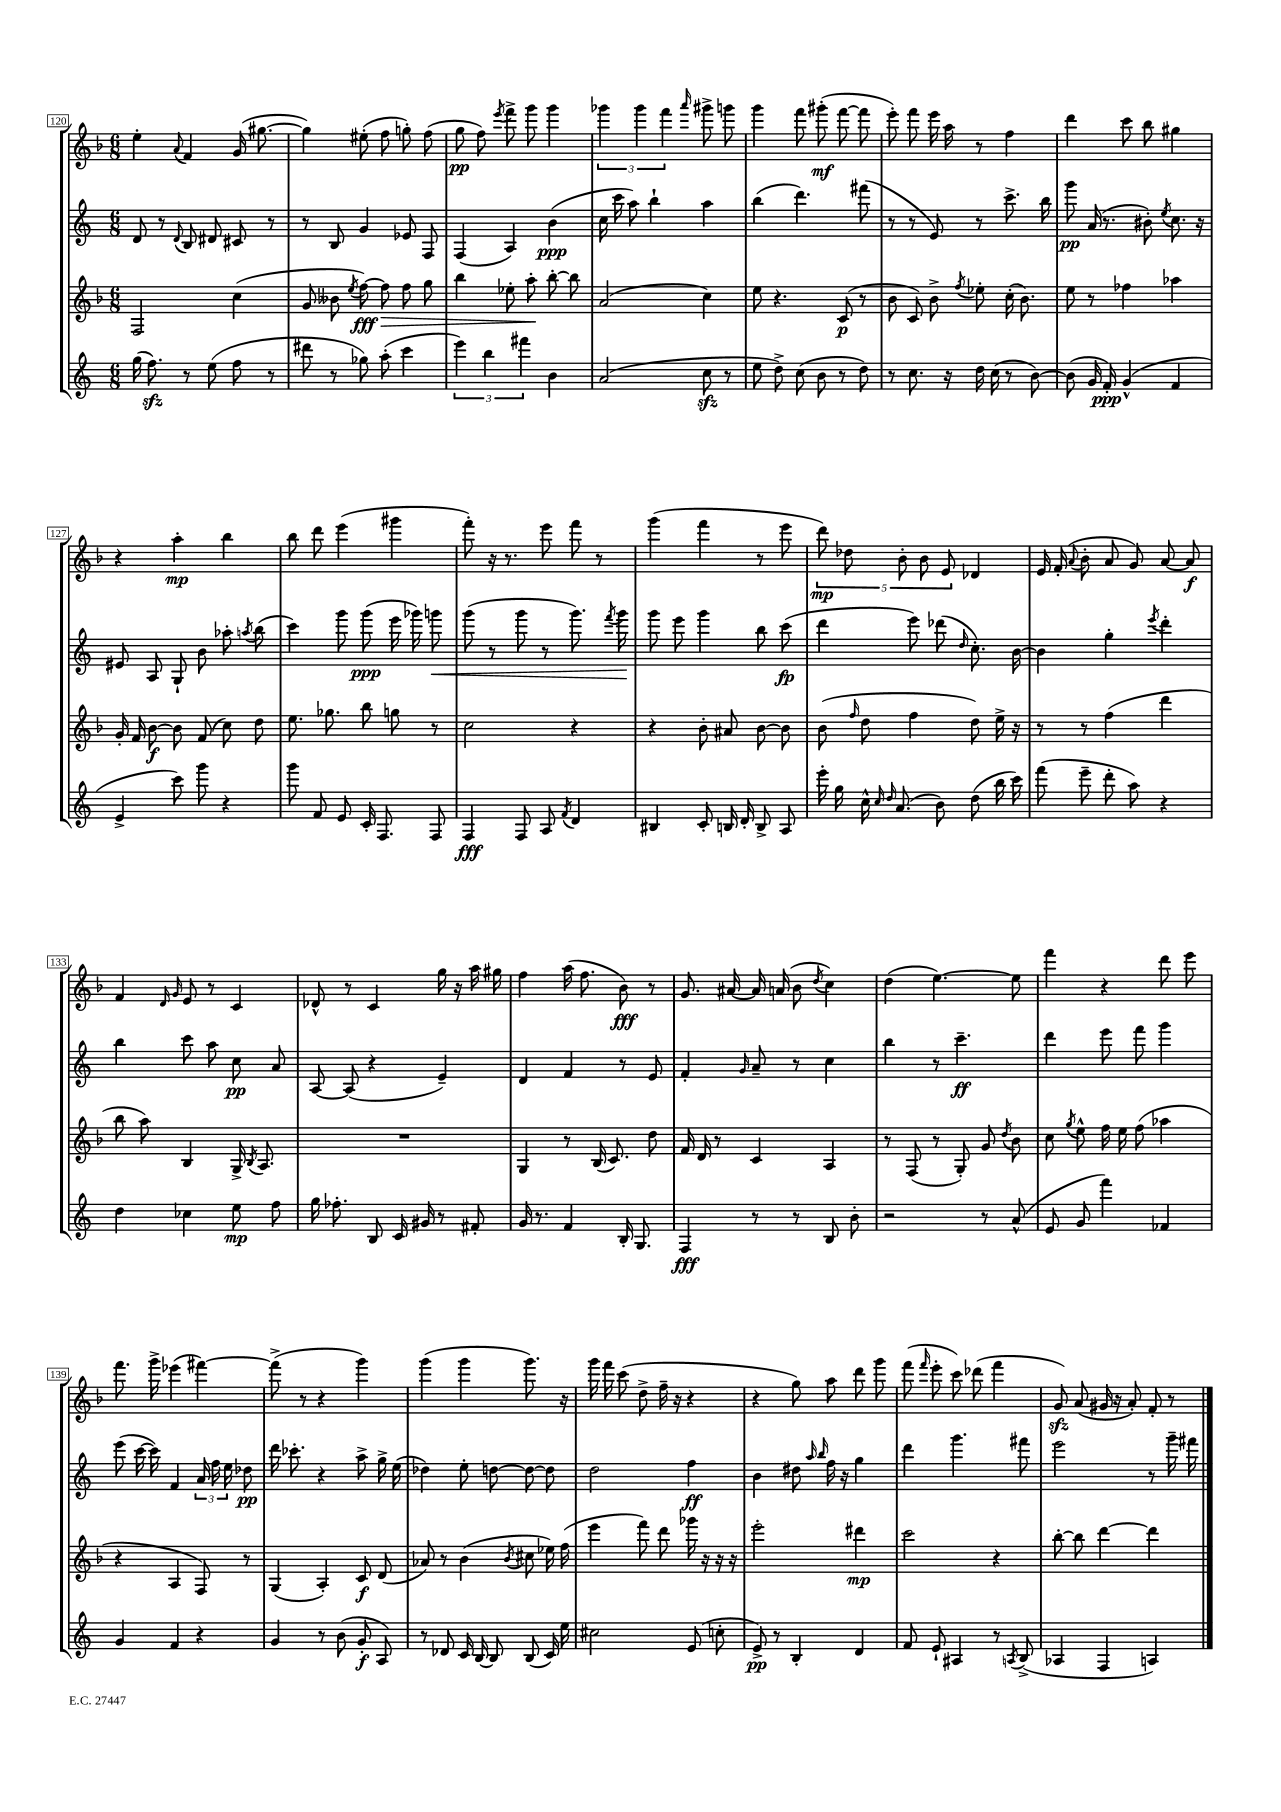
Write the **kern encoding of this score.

**kern	**kern	**kern	**kern
*staff4	*staff3	*staff2	*staff1
*clefG2	*clefG2	*clefG2	*clefG2
*k[]	*k[b-]	*k[]	*k[b-]
*M6/8	*M6/8	*M6/8	*M6/8
(16gg	2F	8d	4ee'
8.ff)	.	.	.
.	.	8r	.
.	.	8qqd	8qqa
8r	.	8B	4f
(8ee	.	8d#	.
8ff	(4cc	8c#	(16g
.	.	.	[8.gg#
8r	.	8r	.
=	=	=	=
8ddd#	8g	8r	4gg#])
8r	8b--	8B	.
.	8qee	.	.
8gg-)	[8ff)	4g	(8ee#'
(8aa'	8ff]	.	8ff
4ccc	8ff	8e-	8gg')
.	8gg	8F	(8ff
=	=	=	=
6eee)	4bb-	(4F	8gg
.	.	.	8ff)
6bb	.	.	.
.	.	.	8qeee
.	8ee-'	4A)	8fff^
6fff#	.	.	.
.	8aa'	.	8ggg
4b	[8bb-'	(4b	4ggg
.	8bb-]	.	.
=	=	=	=
(2a	(2a	16cc	6ggg-
.	.	16ccc	.
.	.	8aa)	.
.	.	.	6ggg-
.	.	4bb`	.
.	.	.	6fff
.	.	.	16qqaaa
8cc	4cc)	4aa	8ggg#^
8r	.	.	8ggg
=	=	=	=
8ee	8ee	(4bb	4ggg
8dd^)	4.r	.	.
(8cc	.	4.ddd)	8fff
8b	.	.	(8ggg#'
8r	(8c	.	[8fff
8dd)	8r	(8fff#	8fff]
=	=	=	=
8r	8b-	8r	8eee')
8.cc	8c)	8r	8fff
.	8b-^	8e)	16eee
16r	.	.	16aa
.	8qff	.	.
16dd	8ee-'	8r	8r
(16cc	.	.	.
8r	(16cc'	8.ccc^	4ff
.	8.b-)	.	.
[8b)	.	.	.
.	.	16bb	.
=	=	=	=
(8b]	8ee	8ggg	4ddd
16g	8r	(16a	.
16f')	.	8.r	.
(4g^^	4ff-	.	8ccc
.	.	8b#')	8bb-
.	.	8qee	.
4f	4aa-	8.cc	4gg#
.	.	16r	.
=	=	=	=
4e^	16g'	8e#	4r
.	16f	.	.
.	[8b-	8A	.
8ccc)	8b-]	8G`	4aa'
8ggg	(8f	8b	.
4r	8cc)	8aa-'	4bb-
.	.	8qaa	.
.	8dd	(8bb	.
=	=	=	=
8ggg	8.ee	4ccc)	8bb-
8f	.	.	8ddd
.	8.gg-	.	.
8e	.	8ggg	(4eee
16c'	8bb-	(8ggg	.
8.F	.	.	.
.	8gg	16eee	4ggg#
.	.	16ggg-)	.
8F	8r	8ggg	.
=	=	=	=
4F	2cc	(8ggg	8fff')
.	.	8r	16r
.	.	.	8.r
8F	.	8ggg	.
8A	.	8r	8eee
8qf	.	.	.
4d	4r	8.ggg)	8fff
.	.	.	8r
.	.	8qfff	.
.	.	16ggg	.
=	=	=	=
4B#	4r	8ggg	(4ggg
.	.	8eee	.
8c'	8b-'	4ggg	4fff
16B	8a#	.	.
16d'	.	.	.
8B^	[8b-	8bb	8r
8A	8b-]	(8ccc	8eee
=	=	=	=
16eee'	(8b-	4ddd	10ddd)
16gg	.	.	.
.	.	.	10dd-
.	16qqff	.	.
16cc^^	8dd	.	.
16qqcc	.	.	.
16qqdd	.	.	.
(8.a	.	.	.
.	.	.	10b-'
.	4ff	8eee)	.
.	.	.	10b-
8b)	.	(8ddd-	.
.	.	.	10e
.	.	16qqdd	.
(8dd	8dd)	8.cc')	4d-
16bb	16ee^	.	.
16ccc)	16r	[16b	.
=	=	=	=
(8fff	8r	4b]	16e
.	.	.	(16f'
.	.	.	8qqa
8eee~	8r	.	8b-'
8ddd'	(4ff	4gg'	8a
8aa)	.	.	8g)
.	.	8qeee	.
4r	4ddd	4ddd'	[8a
.	.	.	8a]
=	=	=	=
4dd	8bb-	4bb	4f
.	8aa)	.	.
.	.	.	16qqd
.	.	.	16qqg
4cc-	4B-	8ccc	8e
.	.	8aa	8r
8ee	16G^	8cc	4c
.	8qB-	.	.
.	8.A	.	.
8ff	.	8a	.
=	=	=	=
16gg	2.r	[8A	8d-^^
8.ff-'	.	.	.
.	.	(8A]	8r
8B	.	4r	4c
16c	.	.	.
16g#	.	.	.
8r	.	4e~)	16gg
.	.	.	16r
8f#'	.	.	16aa
.	.	.	16gg#
=	=	=	=
16g	4G	4d	4ff
8.r	.	.	.
4f	8r	4f	(16aa
.	.	.	8.ff
.	(16B-	.	.
.	8.c)	.	.
16B'	.	8r	8b-)
8.G	.	.	.
.	8dd	8e	8r
=	=	=	=
4F	16f	4f'	8.g
.	16d	.	.
.	8r	.	.
.	.	.	[16a#
.	.	16qqg	.
8r	4c	8a~	16a#]
.	.	.	(16a
8r	.	8r	8b-
.	.	.	8qdd
8B	4A	4cc	4cc)
8b'	.	.	.
=	=	=	=
2r	8r	4bb	(4dd
.	(8F	.	.
.	8r	8r	[4.ee)
.	8G')	4.ccc~	.
8r	8g	.	.
.	8qdd	.	.
(8a^^	8b-	.	8ee]
=	=	=	=
8e	8cc	4ddd	4fff
.	8qgg	.	.
8g	8ee^^	.	.
4fff)	16ff	8eee	4r
.	16ee	.	.
.	(8ff	8fff	.
4f-	4aa-	4ggg	8ddd
.	.	.	8eee
=	=	=	=
4g	4r	(8eee	8.fff
.	.	[16ccc	.
.	.	16ccc])	16ggg^
4f	4A	4f	(4eee-
4r	8F)	24a	[4fff#)
.	.	24ff	.
.	.	24ee	.
.	8r	8dd-	.
=	=	=	=
4g	(4G	16ddd	(8fff#^]
.	.	8.ccc-'	.
.	.	.	8r
8r	4A')	4r	4r
(8b	.	.	.
8g'	8c	8aa^	4ggg)
8A)	(8d	16gg^	.
.	.	(16ee	.
=	=	=	=
8r	8a-)	4dd-)	(4ggg
8d-	8r	.	.
16c	(4b-	8ee'	4ggg
[16B	.	.	.
8B]	.	[8dd	.
.	8qb-	.	.
(8B	8cc#	8dd_	8.ggg)
16c)	16ee-)	8dd]	.
16ee	(16ff	.	16r
=	=	=	=
2cc#	4eee	2dd	16ggg
.	.	.	16fff
.	.	.	(8ccc
.	8fff)	.	8dd^
.	8ddd	.	16ff~
.	.	.	16r
(8e	16ggg-	4ff	4r
.	16r	.	.
8cc'	16r	.	.
.	16r	.	.
=	=	=	=
8e^)	2eee'	4b	4r
8r	.	.	.
4B'	.	8dd#	8gg)
.	.	16qqaa	.
.	.	16qqbb	.
.	.	16ff	8aa
.	.	16r	.
4d	4ddd#	4gg	8ddd
.	.	.	8ggg
=	=	=	=
8f	2ccc	4ddd	(8fff
.	.	.	16qqfff
8e`	.	.	8eee'
4A#	.	4.ggg	8ccc)
.	.	.	(8ddd-
8r	4r	.	4fff
8qA	.	.	.
(8B^	.	8fff#	.
=	=	=	=
4A-	[8bb-'	2eee	8g)
.	8bb-]	.	(8a
4F	[4ddd	.	16g#
.	.	.	16r
.	.	.	8a')
4A)	4ddd]	8r	8f'
.	.	16ggg~	8r
.	.	16fff#	.
==	==	==	==
*-	*-	*-	*-
